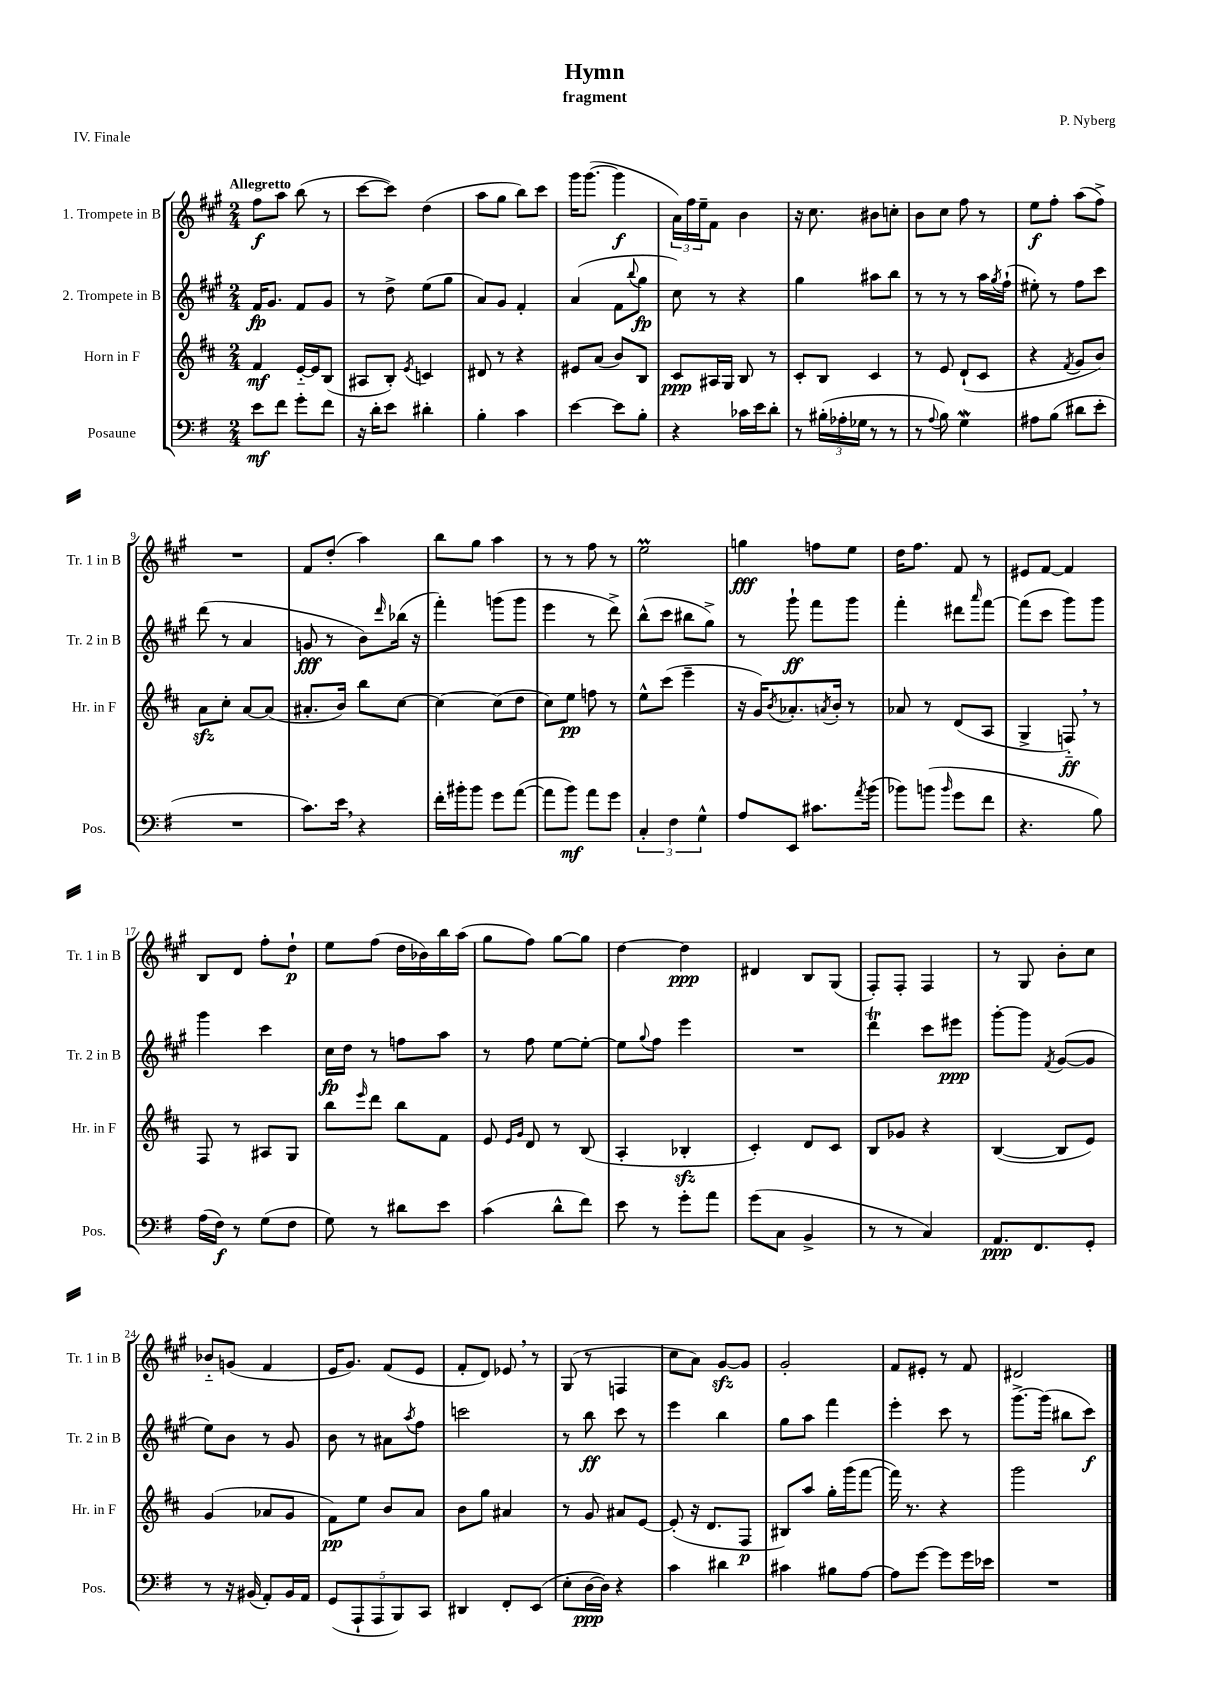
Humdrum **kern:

**kern	**kern	**kern	**kern
*staff4	*staff3	*staff2	*staff1
*clefF4	*clefG2	*clefG2	*clefG2
*k[f#]	*k[f#c#]	*k[f#c#g#]	*k[f#c#g#]
*M2/4	*M2/4	*M2/4	*M2/4
8e	4f#	16f#	8ff#
.	.	8.g#	.
8f#	.	.	8aa
8g'	[16e'~	8f#	(8bb
.	16e]	.	.
8f#	(8B	8g#	8r
=	=	=	=
16r	8A#	8r	[8ccc#
16d'	.	.	.
8e	8B')	8dd^	8ccc#])
.	8qe	.	.
4d#'	4c	(8ee	(4dd
.	.	8gg#	.
=	=	=	=
4B'	8d#	8a)	8aa
.	8r	8g#	8gg#
4c	4r	4f#'	8bb)
.	.	.	8ccc#
=	=	=	=
[4e	8e#	(4a	16ggg#
.	.	.	([8.ggg#
.	(8a	.	.
8e]	8b)	8f#	4ggg#]
.	.	8qqbb	.
8B'	8B	8gg#	.
=	=	=	=
4r	8c#	8cc#)	24a)
.	.	.	24ff#
.	.	.	24ee~
.	16A#	8r	8f#
.	16G	.	.
16c-	8B	4r	4b
16e	.	.	.
8d'	8r	.	.
=	=	=	=
8r	8c#'	4gg#	16r
.	.	.	8.cc#
(24B#'	8B	.	.
24A-'	.	.	.
24G-	.	.	.
8r	4c#	8aa#	8b#
8r	.	8bb	8cc'
=	=	=	=
8r	8r	8r	8b
8qqA	.	.	.
8B)	8e	8r	8cc#
4G	(8d`	8r	8ff#
.	8c#	16aa	8r
.	.	8qgg#	.
.	.	(16ff#`	.
=	=	=	=
8A#	4r	8ee#')	8ee
(8B	.	8r	8ff#'
.	8qf#	.	.
8d#	8g	8ff#	(8aa
8e'	8b)	8ccc#	8ff#^)
=	=	=	=
2r	8a	(8ddd	2r
.	8cc#'	8r	.
.	[8a	4a	.
.	(8a]	.	.
=	=	=	=
8.c)	8.a#'	8g	8f#
.	.	8r	(8dd'
16e	16b)	.	.
4r	8bb	8b)	4aa)
.	.	16qqddd	.
.	[8cc#	(16bb-	.
.	.	16r	.
=	=	=	=
16f#'	4cc#_	4fff#')	8bb
16b#'	.	.	.
8b#	.	.	8gg#
8g	(8cc#]	(8ggg	4aa
([8a	8dd	8ggg	.
=	=	=	=
8a]	8cc#)	4eee	8r
8b)	8ee	.	8r
8a	8ff	8r	8ff#
8g	8r	8ddd^)	8r
=	=	=	=
6C'	8ee^^	(8bb^^	2ee
.	(8ccc#	8ccc#	.
6F#	.	.	.
.	4eee~	8bb#	.
6G^^	.	.	.
.	.	8gg#^)	.
=	=	=	=
8A	16r	8r	4gg
.	16g)	.	.
.	8qb	.	.
8EE	8.a-'	8ggg#`	.
8.c#	.	8fff#	8ff
.	8qa	.	.
.	16b'	.	.
.	8r	8ggg#	8ee
8qa	.	.	.
(16b	.	.	.
=	=	=	=
8b-)	8a-	4fff#'	16dd
.	.	.	8.ff#
(8b	8r	.	.
16qqb	.	.	.
8g	(8d	8ddd#	8f#
.	.	16qqaaa	.
8f#	8A	[8fff#	8r
=	=	=	=
4.r	4G^	(8fff#]	8e#
.	.	8ccc#	[8f#
.	8F'~)	8ggg#)	4f#]
8B)	8r	8ggg#	.
=	=	=	=
(16A	8F#	4ggg#	8B
16F#)	.	.	.
8r	8r	.	8d
(8G	8A#	4ccc#	8ff#'
8F#	8G	.	8dd`
=	=	=	=
8G)	8bb	16cc#	8ee
.	.	16dd	.
.	16qqeee	.	.
8r	8ddd	8r	(8ff#
8d#	8bb	8ff	16dd
.	.	.	16b-)
8e	8f#	8aa	16bb
.	.	.	(16aa
=	=	=	=
(4c	8e	8r	8gg#
.	16qqe	.	.
.	16qqg	.	.
.	8d	8ff#	8ff#)
8d^^	8r	[8ee	[8gg#
8f#)	(8B	8ee'_	8gg#]
=	=	=	=
8e	4A'	8ee]	[4dd
.	.	8qqgg#	.
8r	.	8ff#	.
8g'	4B-'	4eee	4dd]
8a	.	.	.
=	=	=	=
(8g	4c#')	2r	4d#
8C	.	.	.
4BB^	8d	.	8B
.	8c#	.	(8G#
=	=	=	=
8r	8B	4ddd	8F#')
8r	8g-	.	8F#'
4C)	4r	8ccc#	4F#
.	.	8eee#	.
=	=	=	=
8.AA	([4B	[8ggg#'	8r
.	.	8ggg#]	8G#
8.FF#	.	.	.
.	.	8qf#	.
.	8B]	([8g#	8b'
8GG'	8e)	8g#]	8cc#
=	=	=	=
8r	(4g	8ee)	8b-'~
16r	.	8b	(8g
(16BB#	.	.	.
8AA')	8a-	8r	4f#
16BB#	8g	8g#	.
16AA	.	.	.
=	=	=	=
(10GG	8f#)	8b	16e
.	.	.	8.g#)
10AAA`	.	.	.
.	8ee	8r	.
10AAA	.	.	.
.	8b	8a#	(8f#
10BBB)	.	.	.
.	.	8qaa	.
.	8a	8ff#	8e
10CC	.	.	.
=	=	=	=
4DD#	8b	2ccc	8f#'
.	8gg	.	8d)
8FF#'	4a#	.	8e-
(8EE	.	.	8r
=	=	=	=
8E'	8r	8r	(8G#
[16D	8g	8bb	8r
16D])	.	.	.
4r	8a#	8ccc#	4F
.	[8e	8r	.
=	=	=	=
4c	(8e']	4eee	8cc#
.	16r	.	8a)
.	8.d	.	.
4d#	.	4bb	[8g#
.	8F#	.	8g#]
=	=	=	=
4c#	8B#)	8gg#	2g#'
.	8aa	8aa	.
8B#	16gg'	4fff#	.
.	(16ggg	.	.
[8A	[8fff#	.	.
=	=	=	=
8A]	16fff#])	4eee'	8f#
.	8.r	.	.
[8g	.	.	8e#'
8g]	4r	8ccc#	8r
16g	.	8r	8f#
16e-	.	.	.
=	=	=	=
2r	2ggg	[8.ggg#^	2d#
.	.	(16ggg#]	.
.	.	8bb#	.
.	.	8ccc#)	.
==	==	==	==
*-	*-	*-	*-
